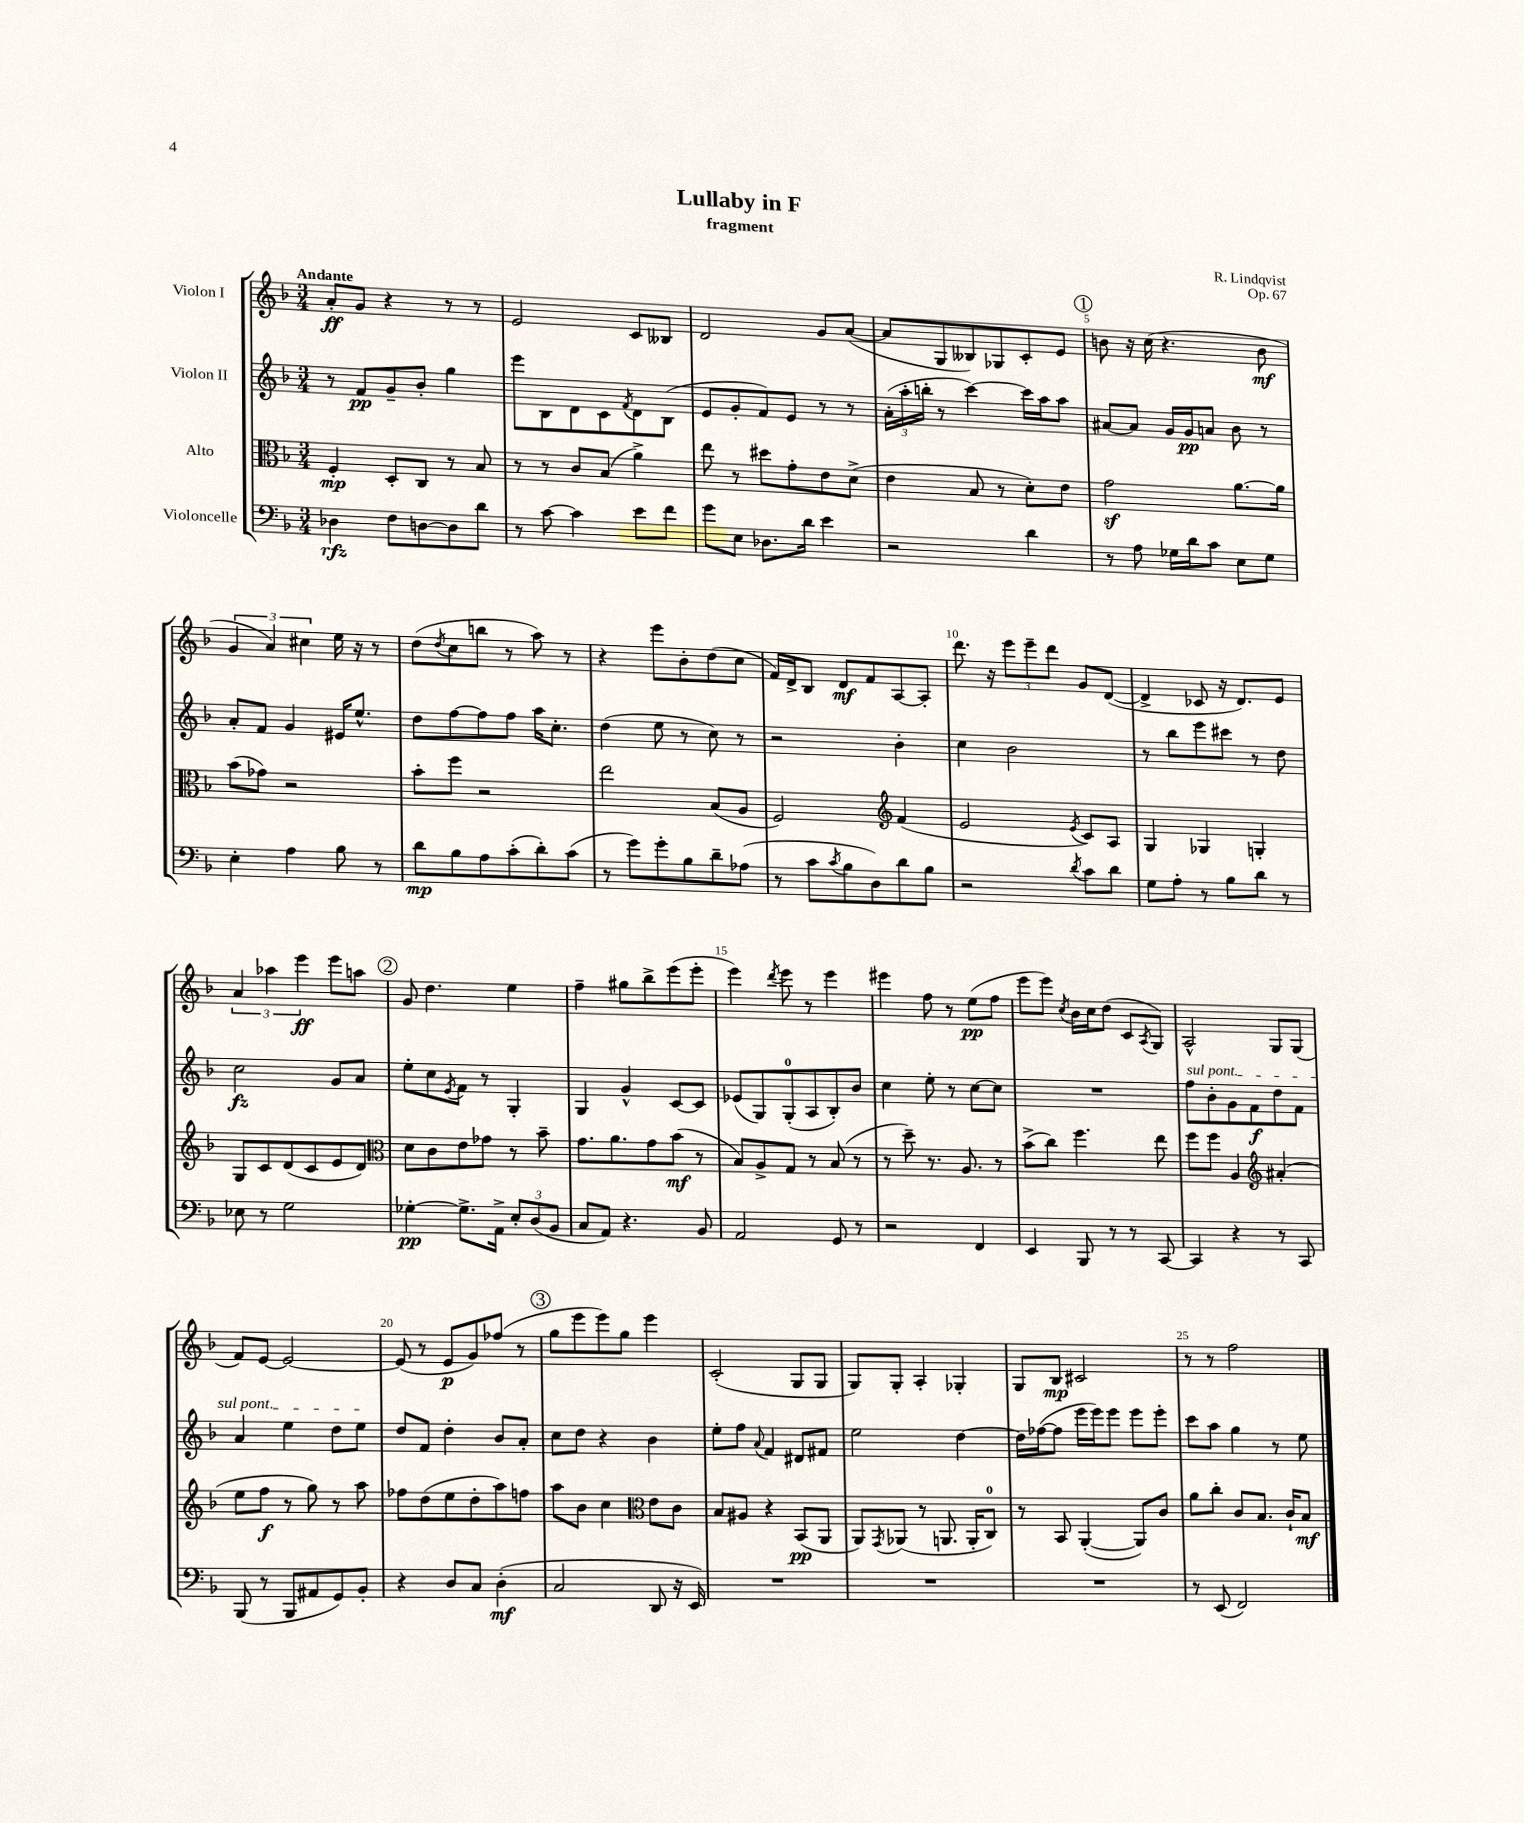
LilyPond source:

\header { title = "Lullaby in F" composer = "R. Lindqvist" subtitle = "fragment" opus = "Op. 67" }
<<
\new StaffGroup <<
\new Staff = "s0" \with { instrumentName = "Violon I" } {
    \clef treble \key f \major \numericTimeSignature \time 3/4 \tempo "Andante"
    a'8-.\ff g'8 r4 r8 r8 |
    e'2 c'8 beses8 |
    d'2 g'8 a'8~( |
    a'8 g8 beses8) ges8 c'8-. e'8 |
    \mark \markup { \circle "1" } b'8 r16 c''16( r4. b'8\mf |
    \tuplet 3/2 { g'4 a'4) cis''4 } e''16 r16 r8 |
    d''8( \acciaccatura { d''8 } c''8 b''8 r8 a''8) r8 |
    r4 e'''8 bes'8-. d''8( c''8 |
    f'16) d'16-> bes8 d'8\mf f'8 a8~ a8-. |
    d'''8. r16 \tuplet 3/2 { e'''8 e'''8-- d'''8 } g'8 d'8~( |
    d'4-> ces'8 r16 d'8.) e'8 |
    \tuplet 3/2 { a'4 aes''4 e'''4\ff } e'''8 a''8 |
    \mark \markup { \circle "2" } g'8 d''4. e''4 |
    f''4-- gis''8 bes''8-> e'''8( e'''8-. |
    e'''4) \acciaccatura { d'''8 } e'''8 r8 e'''4 |
    eis'''4 f''8 r8 e''8\pp( f''8 |
    e'''8 e'''8) \acciaccatura { c''8 } bes'16 c''16 d''8( c'8 \acciaccatura { a8 } g8) |
    a2-^ g8 g8( |
    f'8) e'8~ e'2~ |
    e'8( r8 e'8\p g'8) fes''8( r8 |
    \mark \markup { \circle "3" } g''8 e'''8 e'''8) g''8 e'''4 |
    c'2-.( g8 g8 |
    g8) g8-. a4-. ges4-. |
    g8 bes8\mp cis'2 |
    r8 r8 f''2 \bar "|." |
}
\new Staff = "s1" \with { instrumentName = "Violon II" } {
    \clef treble \key f \major \numericTimeSignature \time 3/4
    r8 f'8\pp g'8-- bes'8-. g''4 |
    e'''8 bes8 d'8 c'8 \acciaccatura { f'8 } d'8 bes8( |
    e'8 g'8-. f'8) e'8 r8 r8 |
    \tuplet 3/2 { a'16-.( a''16-. b''16-. } r8 c'''4~) c'''16 a''16 a''8 |
    \mark \markup { \circle "1" } ais'8~ ais'8 g'16 g'16\pp a'8 bes'8 r8 |
    a'8-. f'8 g'4 eis'16 e''8.-^ |
    d''8 f''8~ f''8 f''8 a''16 c''8.-. |
    d''4( e''8 r8 c''8) r8 |
    r2 bes'4-. |
    c''4 bes'2 |
    r8 bes''8 e'''8 cis'''8 r8 d''8 |
    c''2\fz g'8 a'8 |
    \mark \markup { \circle "2" } e''8-. c''8 \acciaccatura { e'8 } f'8 r8 g4-. |
    g4 g'4-^ c'8~ c'8 |
    ees'8( g8) g8-0-.( a8 bes8-.) bes'8 |
    c''4 e''8-. r8 c''8~ c''8 |
    R2. |
    \once \override TextSpanner.bound-details.left.text = \markup { \italic "sul pont." } f''8\startTextSpan bes'8-. g'8 f'8\f d''8 f'8 |
    a'4 e''4 d''8 e''8\stopTextSpan |
    d''8 f'8 d''4-. bes'8 a'8-. |
    \mark \markup { \circle "3" } c''8 d''8 r4 bes'4 |
    e''8-. f''8 \appoggiatura { a'8 } f'4 dis'8 fis'8 |
    e''2 d''4~ |
    d''16 fes''16~( fes''8 e'''16 e'''16) e'''8 e'''8 e'''8-. |
    c'''8 a''8 g''4 r8 e''8 \bar "|." |
}
\new Staff = "s2" \with { instrumentName = "Alto" } {
    \clef alto \key f \major \numericTimeSignature \time 3/4
    f4-.\mp d8-. c8 r8 bes8 |
    r8 r8 c'8 bes8( a'4->) |
    e''8 r8 dis''8 g'8-. e'8 d'8->( |
    e'4 bes8 r8 d'8-.) e'8 |
    \mark \markup { \circle "1" } g'2\sf a'8.~ a'16 |
    bes'8( ges'8) r2 |
    bes'8-. f''8 r2 |
    e''2 bes8( a8 |
    f2) \clef treble f'4( |
    e'2 \acciaccatura { e'8 } c'8) a8 |
    g4 ges4 g4-. |
    g8 c'8 d'8( c'8 e'8 d'8) |
    \mark \markup { \circle "2" } \clef alto d'8 c'8 e'8 ges'8 r8 bes'8-- |
    g'8. a'8. g'8 bes'8\mf( r8 |
    bes8) a8-> g8 r8 bes8( r8 |
    r8 d''8--) r8. a8. r8 |
    bes'8->( c''8) f''4. e''8 |
    f''8 f''8 a4 \clef treble ais'4-.( |
    e''8 f''8\f r8 g''8) r8 a''8 |
    fes''8 d''8( e''8 d''8-. a''8) f''8 |
    \mark \markup { \circle "3" } a''8 bes'8 c''4 \clef alto e'8 c'8 |
    bes8 ais8 r4 bes,8\pp( a,8 |
    a,8) \acciaccatura { g,8 } aes,8( r8 a,8. a,16-. c8-0) |
    r8 bes,8 a,4~-.( a,8) c'8 |
    a'8 c''8-. c'8 bes8. c'16-! bes8\mf \bar "|." |
}
\new Staff = "s3" \with { instrumentName = "Violoncelle" } {
    \clef bass \key f \major \numericTimeSignature \time 3/4
    des4\rfz f8 d8~ d8 d'8 |
    r8 c'8~ c'4 e'8 f'8 |
    g'8 e8 des8. d'16 e'4 |
    r2 d'4 |
    \mark \markup { \circle "1" } r8 a8 ges16 d'16 c'8 e8 ges8 |
    e4-. a4 bes8 r8 |
    d'8\mp bes8 a8 c'8-.( d'8-.) c'8( |
    r8 g'8) g'8-. bes8 d'8-- aes8( |
    r8 c'8 \acciaccatura { c'8 } bes8 d8) d'8 bes8 |
    r2 \acciaccatura { d'8 } c'8 d'8 |
    g8 a8-. r8 bes8 d'8 r8 |
    ees8 r8 g2 |
    \mark \markup { \circle "2" } ges4~-.\pp ges8.-> a,16-> \tuplet 3/2 { e8-. d8( bes,8 } |
    c8 a,8) r4. bes,8 |
    a,2 g,8 r8 |
    r2 f,4 |
    e,4 bes,,8 r8 r8 c,8~ |
    c,4 r4 r8 c,8 |
    bes,,8( r8 bes,,8 ais,8 g,8) bes,8-. |
    r4 d8 c8 d4-.\mf( |
    \mark \markup { \circle "3" } c2 d,8 r16 e,16) |
    R2. |
    R2. |
    R2. |
    r8 e,8( f,2) \bar "|." |
}
>>
>>
\layout { \context { \Score \override BarNumber.break-visibility = ##(#f #t #t) barNumberVisibility = #(every-nth-bar-number-visible 5) } }
